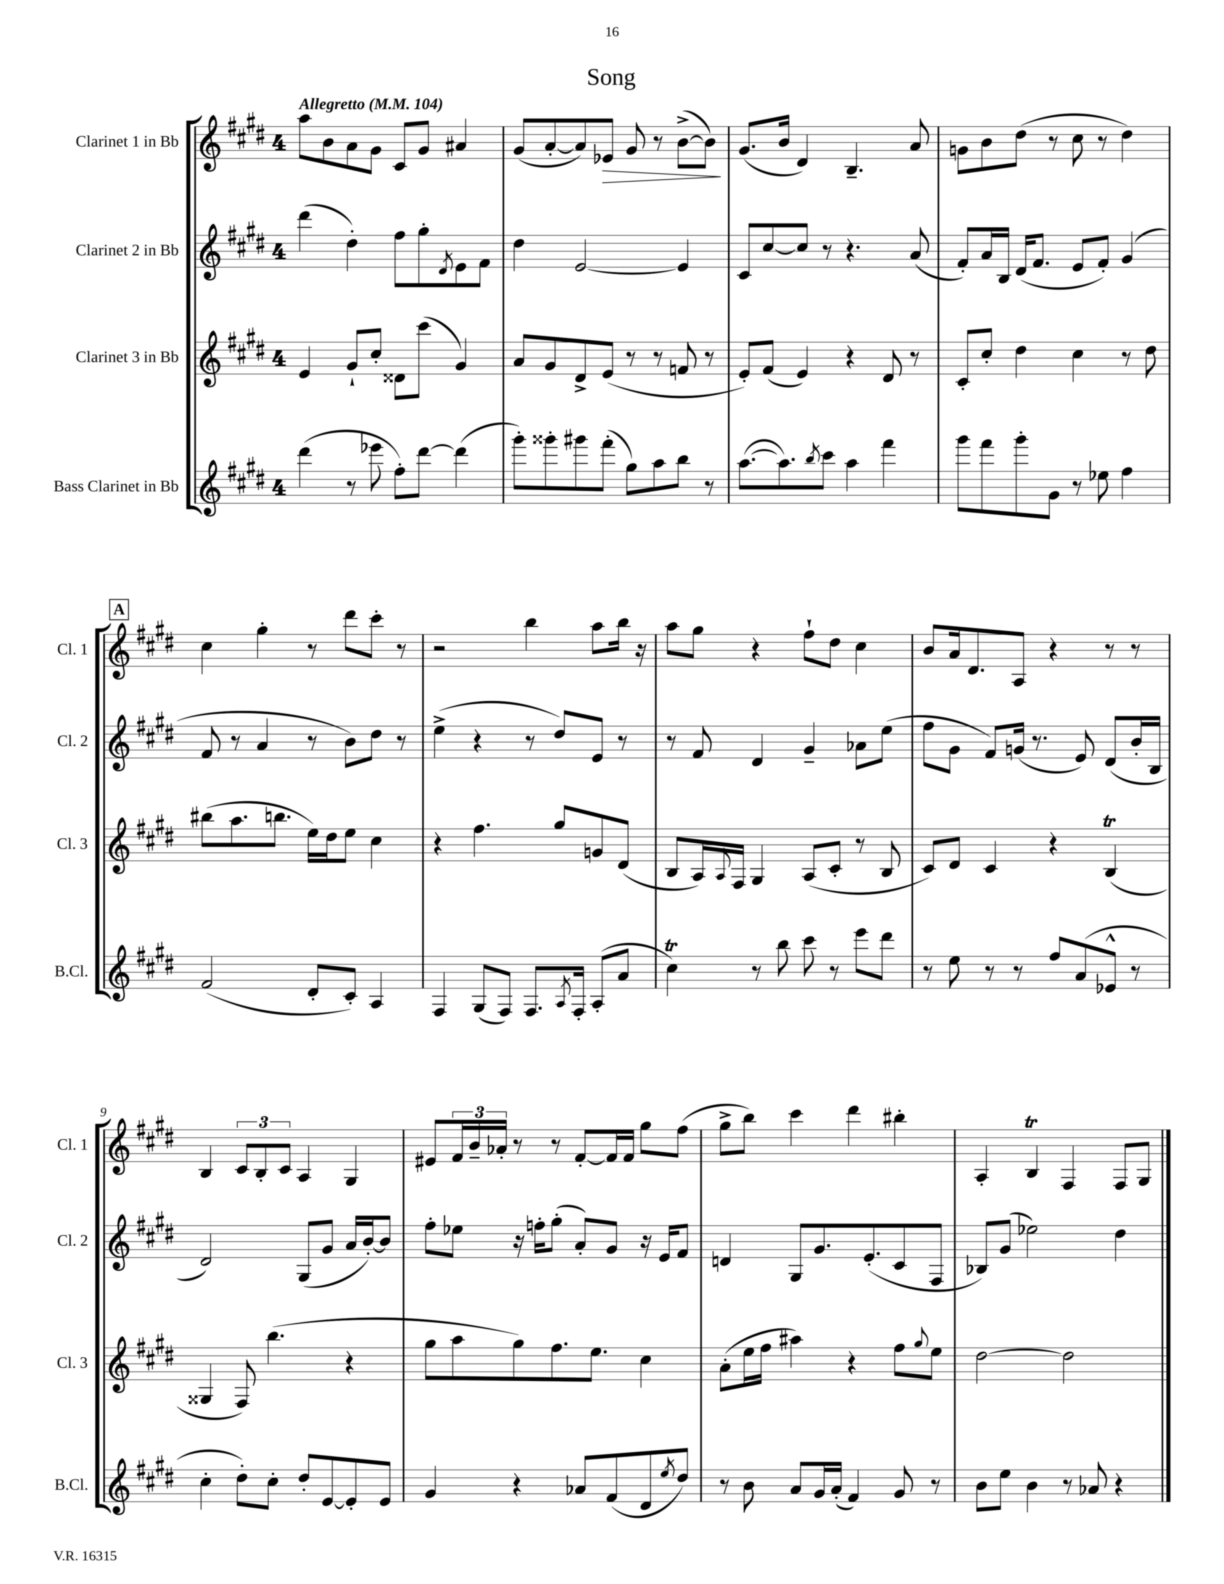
\header { title = "Song" }
<<
\new StaffGroup <<
\new Staff = "s0" \with { instrumentName = "Clarinet 1 in Bb" shortInstrumentName = "Cl. 1" } {
    \clef treble \key e \major \once \override Staff.TimeSignature.style = #'single-digit \time 4/4 \tempo "Allegretto" 4 = 104
    a''8 b'8 a'8 gis'8 cis'8 gis'8 ais'4 |
    gis'8( a'8~-. a'8) ees'8\> gis'8 r8 b'8~->( b'8\!) |
    gis'8.( b'16 dis'4) b4.-- a'8 |
    g'8 b'8 dis''8( r8 cis''8 r8 dis''4) |
    \mark \markup { \box "A" } cis''4 gis''4-. r8 dis'''8 cis'''8-. r8 |
    r2 b''4 a''8 b''16 r16 |
    a''8 gis''8 r4 fis''8-! dis''8 cis''4 |
    b'8 a'16 dis'8. a8 r4 r8 r8 |
    b4 \tuplet 3/2 { cis'8 b8-. cis'8 } a4 gis4 |
    eis'8 \tuplet 3/2 { fis'16 b'16-- aes'16-. } r8 r8 fis'8~-. fis'16 fis'16 gis''8 fis''8( |
    gis''8-> b''8) cis'''4 dis'''4 bis''4-. |
    a4-. b4\trill fis4 fis8 gis8 \bar "|." |
}
\new Staff = "s1" \with { instrumentName = "Clarinet 2 in Bb" shortInstrumentName = "Cl. 2" } {
    \clef treble \key e \major \once \override Staff.TimeSignature.style = #'single-digit \time 4/4
    dis'''4( dis''4-.) fis''8 gis''8-. \acciaccatura { dis'8 } e'8 fis'8 |
    dis''4 e'2~ e'4 |
    cis'8 cis''8~ cis''8 r8 r4. a'8( |
    fis'8-.) a'16 b16 dis'16( fis'8. e'8 fis'8-.) gis'4( |
    \mark \markup { \box "A" } fis'8 r8 a'4 r8 b'8) dis''8 r8 |
    e''4->( r4 r8 dis''8) e'8 r8 |
    r8 fis'8 dis'4 gis'4-- aes'8 e''8( |
    fis''8 gis'8 fis'8) g'16( r8. e'8) dis'8( b'16-. b16 |
    dis'2) gis8( gis'8 a'16 b'16~-.) b'8 |
    fis''8-. ees''8 r16 f''16-. gis''8-.( a'8-.) gis'8 r16 e'16 fis'8 |
    d'4 gis8 gis'8. e'8.-.( cis'8 fis8 |
    bes8) gis'8( ees''2) dis''4 \bar "|." |
}
\new Staff = "s2" \with { instrumentName = "Clarinet 3 in Bb" shortInstrumentName = "Cl. 3" } {
    \clef treble \key e \major \once \override Staff.TimeSignature.style = #'single-digit \time 4/4
    e'4 gis'8-! cis''8-. disis'8 cis'''8( gis'4) |
    a'8 gis'8 dis'8-> e'8( r8 r8 f'8 r8 |
    e'8-.) fis'8( e'4) r4 dis'8 r8 |
    cis'8-. cis''8-. dis''4 cis''4 r8 dis''8 |
    \mark \markup { \box "A" } bis''8( a''8. b''8. e''16) dis''16 e''8 cis''4 |
    r4 fis''4. gis''8 g'8 dis'8( |
    b8 a16) \appoggiatura { a8 } fis16 gis4 a8( cis'8-. r8 b8 |
    cis'8) dis'8 cis'4 r4 b4\trill( |
    gisis4 fis8) b''4.( r4 |
    gis''8 a''8 gis''8) fis''8. e''8. cis''4 |
    a'8-.( e''16 fis''16 ais''4) r4 fis''8 \appoggiatura { gis''8 } e''8 |
    dis''2~ dis''2 \bar "|." |
}
\new Staff = "s3" \with { instrumentName = "Bass Clarinet in Bb" shortInstrumentName = "B.Cl." } {
    \clef treble \key e \major \once \override Staff.TimeSignature.style = #'single-digit \time 4/4
    dis'''4( r8 ees'''8 fis''8-.) dis'''8~ dis'''4( |
    gis'''8-.) gisis'''8-. gis'''8 fis'''8-.( gis''8) a''8 b''8 r8 |
    a''8.~( a''8.) \acciaccatura { b''8 } cis'''8 a''4 fis'''4 |
    gis'''8 fis'''8 gis'''8-. gis'8 r8 ees''8 fis''4 |
    \mark \markup { \box "A" } fis'2( dis'8-. cis'8-.) a4 |
    fis4 gis8( fis8) fis8. \acciaccatura { a8 } fis16-. a8-.( a'8 |
    cis''4\trill) r8 b''8 cis'''8 r8 e'''8 dis'''8 |
    r8 e''8 r8 r8 fis''8 a'8( ees'8-^ r8 |
    cis''4-. dis''8-.) cis''8-. dis''8-. e'8~ e'8-. e'8 |
    gis'4 r4 aes'8 fis'8( dis'8 \acciaccatura { e''8 } dis''8) |
    r8 b'8 a'8 gis'16 a'16-.( fis'4) gis'8 r8 |
    b'8 e''8 b'4 r8 aes'8 r4 \bar "|." |
}
>>
>>
